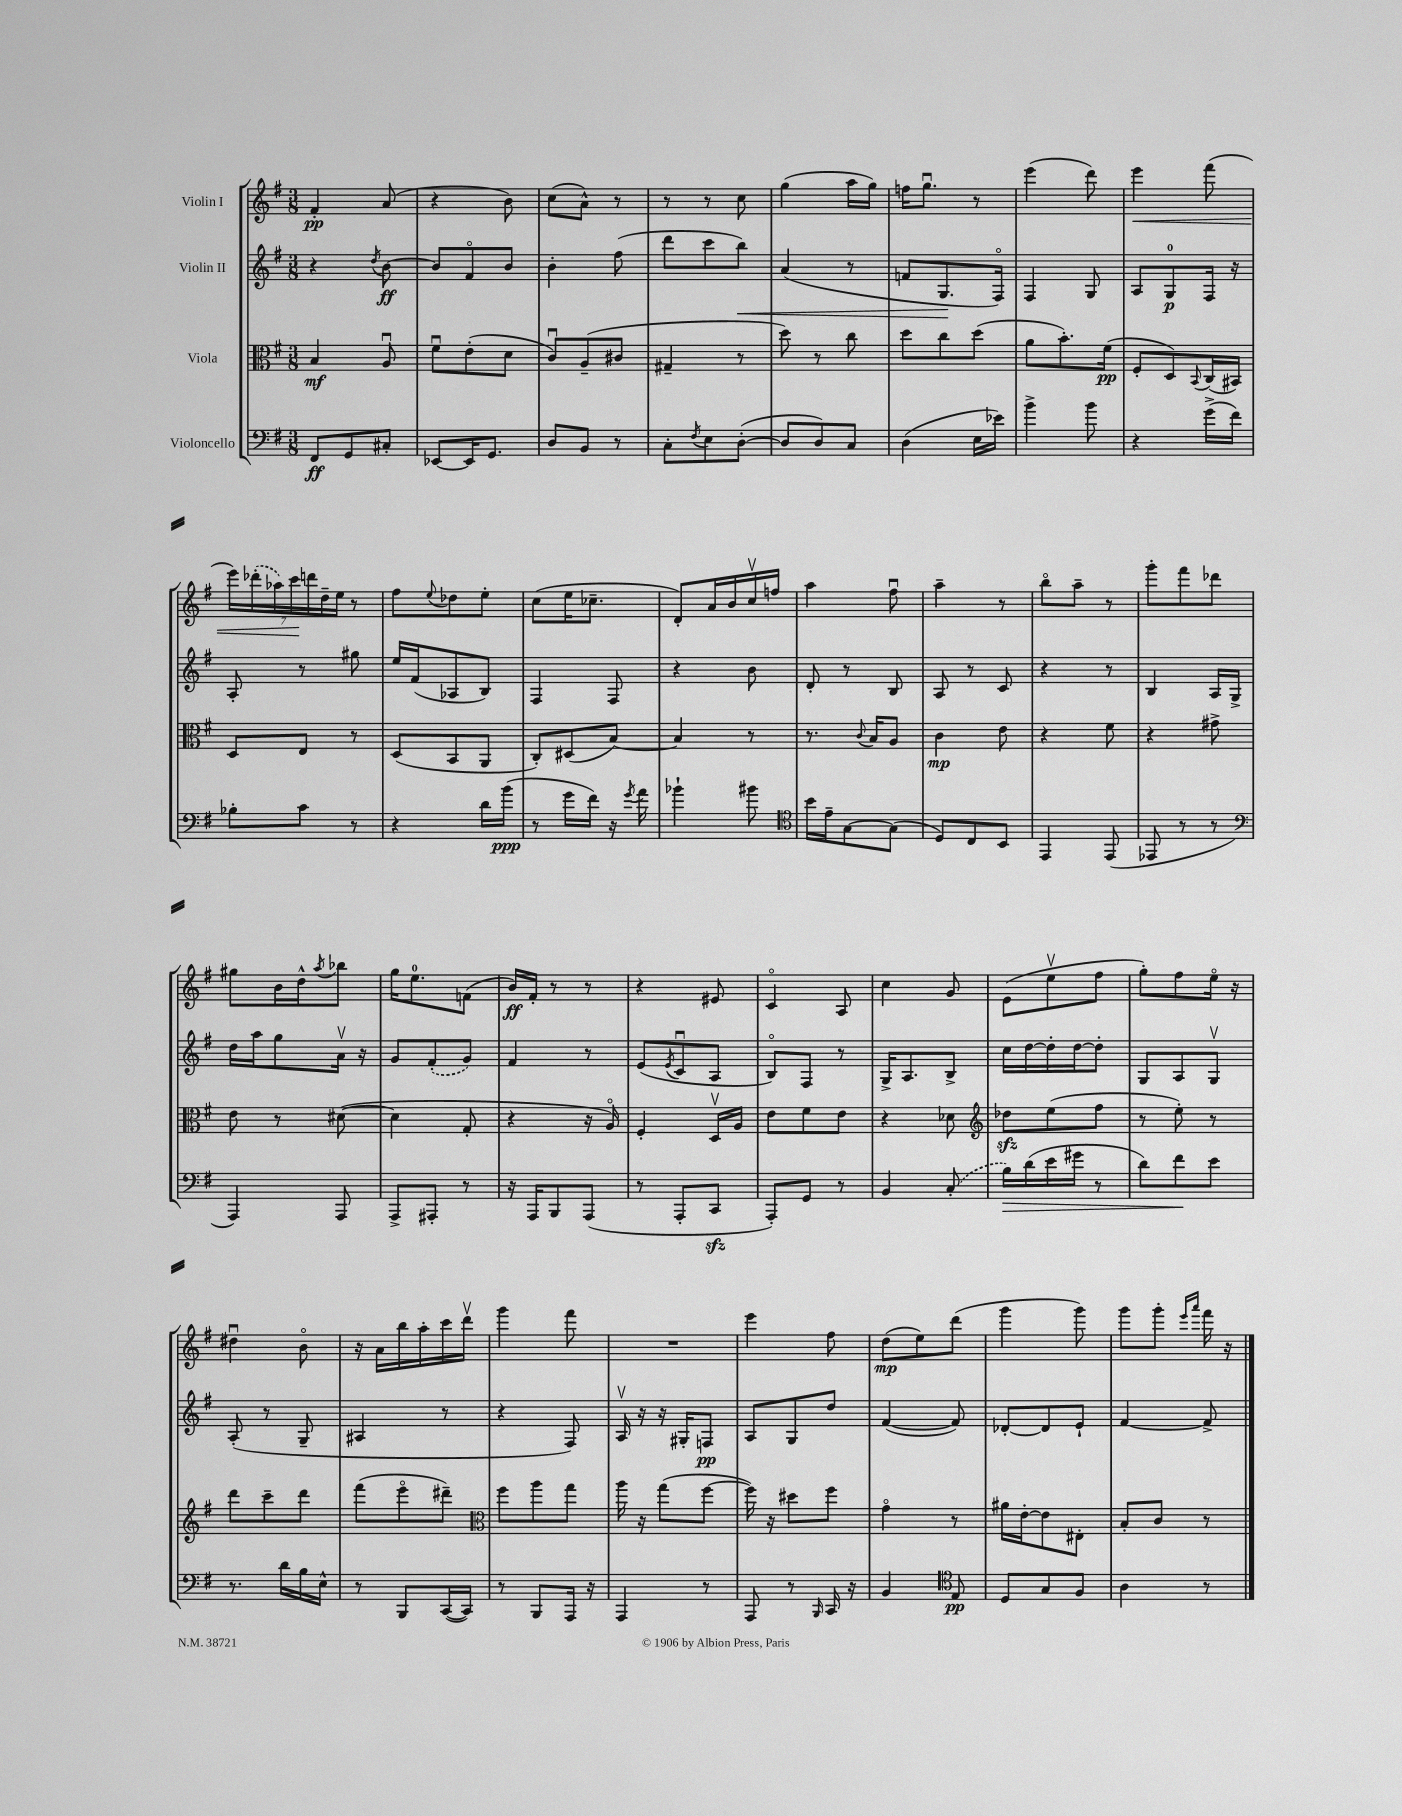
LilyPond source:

<<
\new StaffGroup <<
\new Staff = "s0" \with { instrumentName = "Violin I" } {
    \clef treble \key g \major \numericTimeSignature \time 3/8
    fis'4-.\pp a'8( |
    r4 b'8) |
    c''8( a'8-^) r8 |
    r8 r8 c''8 |
    g''4( a''16 g''16) |
    f''16 g''8.\downbow r8 |
    e'''4( d'''8) |
    e'''4\< fis'''8( |
    \tuplet 7/4 { e'''16) \once \slurDashed des'''16-.( aes''16) c'''16\! d'''16 d''16-- e''16 } r8 |
    fis''8 \appoggiatura { e''8 } des''8 e''8-. |
    c''8( e''16 ces''8.-- |
    d'8-.) a'16 b'16 c''16\upbow f''16 |
    a''4 fis''8\downbow |
    a''4-- r8 |
    b''8\flageolet a''8-- r8 |
    g'''8-. fis'''8 des'''8 |
    gis''8 b'16 d''16-^ \acciaccatura { a''8 } bes''8 |
    g''16 e''8.-0 f'8( |
    b'16\ff) fis'16-. r8 r8 |
    r4 eis'8 |
    c'4\flageolet a8 |
    c''4 g'8 |
    e'8( e''8\upbow fis''8 |
    g''8-.) fis''8 e''16\flageolet r16 |
    dis''4\downbow b'8\flageolet |
    r16 a'16 b''16 a''16-. c'''16 d'''16\upbow |
    g'''4 fis'''8 |
    R4. |
    e'''4 fis''8 |
    d''8\mp( e''8) d'''8( |
    g'''4 g'''8) |
    g'''8 g'''8-. \grace { e'''16 a'''16 } fis'''16 r16 \bar "|." |
}
\new Staff = "s1" \with { instrumentName = "Violin II" } {
    \clef treble \key g \major \numericTimeSignature \time 3/8
    r4 \acciaccatura { d''8 } b'8~\ff |
    b'8 fis'8\flageolet b'8 |
    b'4-. fis''8( |
    d'''8 c'''8 b''8\<) |
    a'4( r8 |
    f'8 g8.\! fis16\flageolet) |
    fis4 g8 |
    a8 g8-0\p fis16 r16 |
    a8-. r8 gis''8 |
    e''16 fis'16( aes8 b8) |
    fis4 fis8 |
    r4 b'8 |
    d'8-. r8 b8 |
    a8 r8 c'8 |
    r4 r8 |
    b4 a16 g16-> |
    d''16 a''16 g''8 a'16\upbow r16 |
    g'8 \once \slurDashed fis'8-.( g'8) |
    fis'4 r8 |
    e'8( \acciaccatura { e'8 } c'8\downbow a8 |
    b8\flageolet) fis8 r8 |
    g16-> a8. b8-> |
    c''16 d''16~ d''16-. d''16~ d''8-. |
    g8 a8 g8\upbow |
    a8-.( r8 g8-- |
    ais4 r8 |
    r4 fis8) |
    a16\upbow r16 r16 gis16-. f8\pp |
    a8 g8 d''8 |
    fis'4~( fis'8) |
    des'8~-. des'8 e'8-! |
    fis'4~ fis'8-> \bar "|." |
}
\new Staff = "s2" \with { instrumentName = "Viola" } {
    \clef alto \key g \major \numericTimeSignature \time 3/8
    b4\mf a8\downbow |
    fis'8\downbow e'8-.( d'8 |
    c'8\downbow) a8--( cis'8 |
    gis4-- r8 |
    d''8) r8 c''8 |
    d''8 c''8 d''8( |
    a'8 b'8.-.) fis'16\pp( |
    fis8-. d8) \appoggiatura { b,8 } c16( bis,16) |
    d8 e8 r8 |
    d8( b,8 a,8 |
    c8-.) dis8( b8~) |
    b4 r8 |
    r8. \appoggiatura { c'8 } b16 a8 |
    c'4\mp e'8 |
    r4 fis'8 |
    r4 gis'8-> |
    e'8 r8 dis'8~( |
    dis'4 g8-. |
    r4 r16 a16\flageolet) |
    fis4-. d16\upbow a16 |
    e'8 fis'8 e'8 |
    r4 des'8 |
    \clef treble des''8\sfz e''8( fis''8 |
    r8 e''8-.) r8 |
    d'''8 c'''8-- d'''8 |
    fis'''8( e'''8\flageolet dis'''8--) |
    \clef alto fis''8 a''8 g''8 |
    a''16 r16 g''8( fis''8~ |
    fis''16) r16 dis''8 fis''8 |
    g'4\flageolet r8 |
    ais'16 e'16~-. e'8 eis8-. |
    b8-. c'8 r8 \bar "|." |
}
\new Staff = "s3" \with { instrumentName = "Violoncello" } {
    \clef bass \key g \major \numericTimeSignature \time 3/8
    fis,8\ff g,8 cis8-. |
    ees,8~ ees,16 g,8. |
    d8 b,8 r8 |
    c8-. \acciaccatura { fis8 } e8 d8~-.( |
    d8 d8) c8 |
    d4( e16 ees'16) |
    b'4-> b'8 |
    r4 g'16->( fis'16) |
    bes8-. c'8 r8 |
    r4 d'16 b'16\ppp( |
    r8 g'16 fis'16) r16 \acciaccatura { g'8 } a'16 |
    bes'4-! bis'8 |
    \clef tenor b'16 e'16-- g8~ g8( |
    d8) c8 b,8 |
    e,4 e,8( |
    ees,8 r8 r8 |
    \clef bass a,,4) a,,8 |
    a,,8-> ais,,8-. r8 |
    r16 a,,16 b,,8 a,,8( |
    r8 a,,8-. c,8\sfz |
    a,,8-.) g,8 r8 |
    b,4 \once \slurDashed c8-.( |
    b16\>) d'16( e'16 gis'16 r8 |
    d'8) fis'8\! e'8 |
    r8. d'16 b16 e16-^ |
    r8 b,,8 c,16~( c,16) |
    r8 b,,8 a,,16 r16 |
    a,,4 r8 |
    a,,8 r8 \grace { b,,16 } c,16 r16 |
    b,4 \clef tenor e8\pp |
    d8 g8 fis8 |
    a4 r8 \bar "|." |
}
>>
>>
\layout { \context { \Score \remove "Bar_number_engraver" } }
